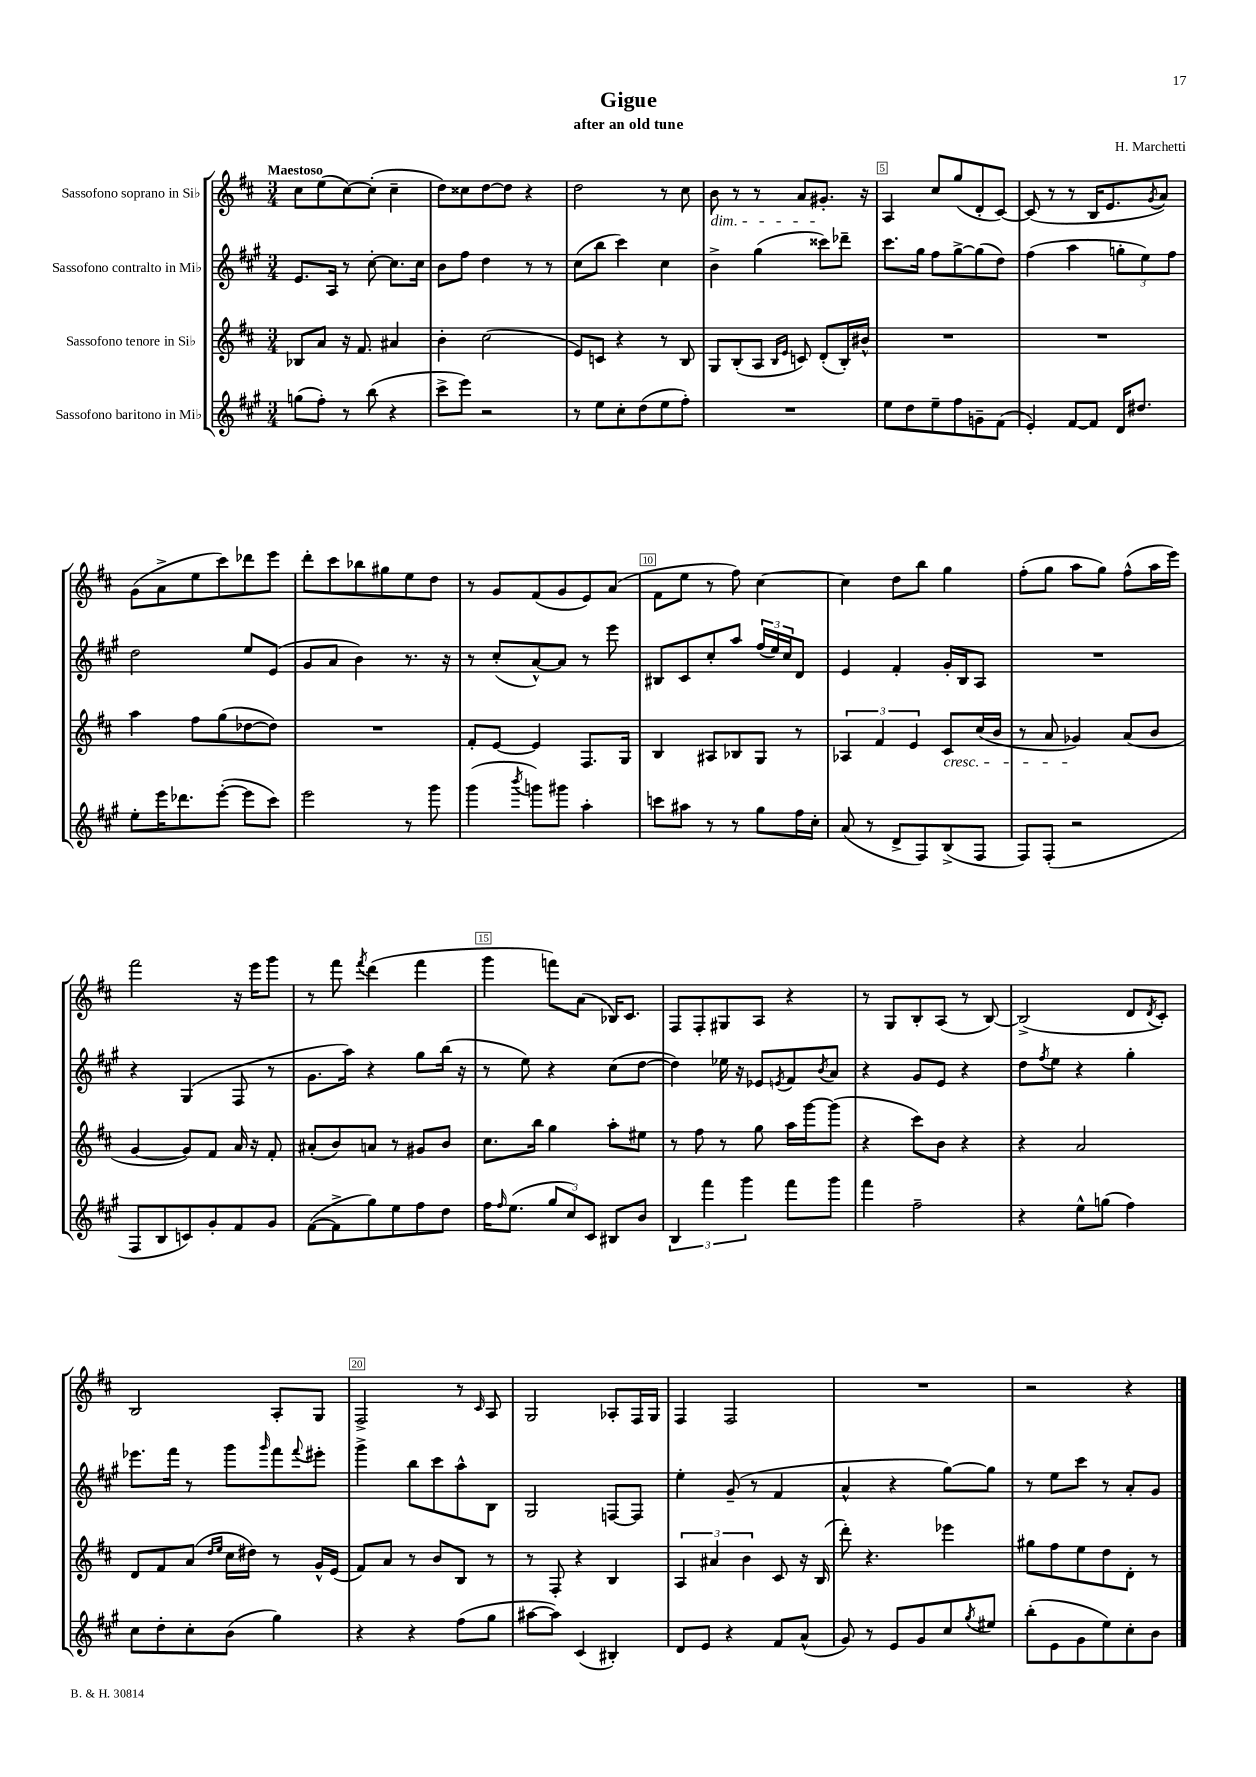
\header { title = "Gigue" composer = "H. Marchetti" subtitle = "after an old tune" }
<<
\new StaffGroup <<
\new Staff = "s0" \with { instrumentName = "Sassofono soprano in Sib" } {
    \clef treble \key d \major \numericTimeSignature \time 3/4 \tempo "Maestoso"
    cis''8 e''8( cis''8~) cis''8-.( cis''4-- |
    d''8) cisis''8 d''8~ d''8 r4 |
    d''2 r8 cis''8 |
    b'8\dim r8 r8 a'8 gis'8.-.\! r16 |
    a4 cis''8 g''8( d'8-. cis'8~) |
    cis'8( r8 r8 b16 e'8. \acciaccatura { g'8 } a'8) |
    g'8( a'8-> e''8 cis'''8) des'''8 e'''8 |
    d'''8-. cis'''8 bes''8 gis''8 e''8 d''8 |
    r8 g'8 fis'8( g'8 e'8) a'8( |
    fis'8 e''8 r8 fis''8) cis''4~ |
    cis''4 d''8 b''8 g''4 |
    fis''8-.( g''8 a''8 g''8) fis''8-^( a''16 e'''16) |
    fis'''2 r16 e'''16 g'''8 |
    r8 fis'''8 \acciaccatura { fis'''8 } d'''4( fis'''4 |
    g'''4 f'''8) a'8( bes16) cis'8. |
    fis8 fis8-. gis8 a8 r4 |
    r8 g8 b8-. a8( r8 b8~) |
    b2->( d'8 \acciaccatura { d'8 } cis'8-.) |
    b2 a8-. g8 |
    fis2-> r8 \grace { cis'16 } a8 |
    g2 aes8-. fis16 g16 |
    fis4 fis2 |
    R2. |
    r2 r4 \bar "|." |
}
\new Staff = "s1" \with { instrumentName = "Sassofono contralto in Mib" } {
    \clef treble \key a \major \numericTimeSignature \time 3/4
    e'8. a16 r8 cis''8~-. cis''8. cis''16 |
    b'8 fis''8 d''4 r8 r8 |
    cis''8( b''8 cis'''4) cis''4 |
    b'4-> gis''4( cisis'''8) des'''8-- |
    cis'''8. gis''16 fis''8 gis''8~-> gis''8( d''8) |
    fis''4( a''4 \tuplet 3/2 { g''8-. e''8) fis''8 } |
    d''2 e''8 e'8( |
    gis'8 a'8 b'4) r8. r16 |
    r8 cis''8-.( a'8~-^) a'8 r8 e'''8 |
    bis8 cis'8 cis''8-. a''8 \tuplet 3/2 { fis''16( e''16) cis''16 } d'8 |
    e'4 fis'4-. gis'16-. b16 a8 |
    R2. |
    r4 gis4( fis8 r8 |
    gis'8. a''16) r4 gis''8 b''16( r16 |
    r8 e''8) r4 cis''8( d''8~ |
    d''4) ees''16 r16 ees'8 \acciaccatura { e'8 } fis'8 \acciaccatura { b'8 } a'8 |
    r4 gis'8 e'8 r4 |
    d''8 \acciaccatura { fis''8 } e''8 r4 gis''4-. |
    ees'''8. fis'''16 r8 gis'''8 \grace { gis'''16 } fis'''8 \appoggiatura { fis'''8 } eis'''8-. |
    gis'''4-> b''8 cis'''8 a''8-^ b8 |
    gis2 f8~ f8 |
    e''4-. gis'8--( r8 fis'4 |
    a'4-^ r4 gis''8~) gis''8 |
    r8 e''8 cis'''8 r8 a'8-. gis'8 \bar "|." |
}
\new Staff = "s2" \with { instrumentName = "Sassofono tenore in Sib" } {
    \clef treble \key d \major \numericTimeSignature \time 3/4
    bes8 a'8 r16 fis'8. ais'4 |
    b'4-. cis''2( |
    e'8) c'8 r4 r8 b8 |
    g8 b8-.( a8 \grace { b16 e'16 } c'8) d'8-.( b16-.) bis'16-^ |
    R2. |
    R2. |
    a''4 fis''8 g''8( des''8~ des''8) |
    R2. |
    fis'8-. e'8~ e'4 fis8. g16 |
    b4 ais8 bes8 g8 r8 |
    \tuplet 3/2 { aes4 fis'4 e'4 } cis'8\cresc cis''16( b'16 |
    r8 a'8 ges'4\!) a'8( b'8 |
    g'4~ g'8) fis'8 a'16 r16 fis'8-. |
    ais'8-.( b'8) a'8 r8 gis'8 b'8 |
    cis''8. b''16 g''4 a''8-. eis''8 |
    r8 fis''8 r8 g''8 a''16 g'''16~ g'''8( |
    r4 cis'''8) b'8 r4 |
    r4 a'2 |
    d'8 fis'8 a'8( \grace { d''16 e''16 } cis''16 dis''16) r8 g'16-^ e'16( |
    fis'8) a'8 r8 b'8 b8 r8 |
    r8 fis8-. r4 b4 |
    \tuplet 3/2 { a4 ais'4 b'4 } cis'8 r16 b16( |
    d'''8-.) r4. ees'''4 |
    gis''8 fis''8 e''8 d''8 d'8-. r8 \bar "|." |
}
\new Staff = "s3" \with { instrumentName = "Sassofono baritono in Mib" } {
    \clef treble \key a \major \numericTimeSignature \time 3/4
    g''8( fis''8-.) r8 b''8( r4 |
    cis'''8-> e'''8) r2 |
    r8 e''8 cis''8-. d''8( e''8 fis''8-.) |
    R2. |
    e''8 d''8 e''8-- fis''8 g'8-- fis'8( |
    e'4-.) fis'8~ fis'8 d'16 dis''8. |
    e''8-. e'''16 des'''8. e'''8~-.( e'''8 cis'''8) |
    e'''2 r8 gis'''8 |
    gis'''4( \acciaccatura { b'''8 } g'''8) gis'''8 a''4-. |
    c'''8 ais''8 r8 r8 gis''8 fis''16 cis''16-. |
    a'8( r8 d'8-> fis8) b8->( fis8 |
    fis8) fis8-.( r2 |
    fis8 b8 c'8) gis'8-. fis'8 gis'8 |
    fis'8~( fis'8-> gis''8) e''8 fis''8 d''8 |
    fis''16 \grace { fis''16 } e''8.( \tuplet 3/2 { gis''8 cis''8) cis'8 } bis8 b'8 |
    \tuplet 3/2 { b4 fis'''4 gis'''4 } fis'''8 gis'''8 |
    fis'''4 fis''2-- |
    r4 e''8-^ g''8( fis''4) |
    cis''8 d''8-. cis''8-. b'8( gis''4) |
    r4 r4 fis''8( gis''8 |
    ais''8~ ais''8) cis'4( bis4-.) |
    d'8 e'8 r4 fis'8 a'8-^( |
    gis'8) r8 e'8 gis'8 cis''8 \acciaccatura { gis''8 } eis''8 |
    b''8-.( e'8 gis'8 e''8) cis''8-. b'8 \bar "|." |
}
>>
>>
\layout { \context { \Score \override BarNumber.break-visibility = ##(#f #t #t) barNumberVisibility = #(every-nth-bar-number-visible 5) \override BarNumber.stencil = #(make-stencil-boxer 0.1 0.3 ly:text-interface::print) } }
